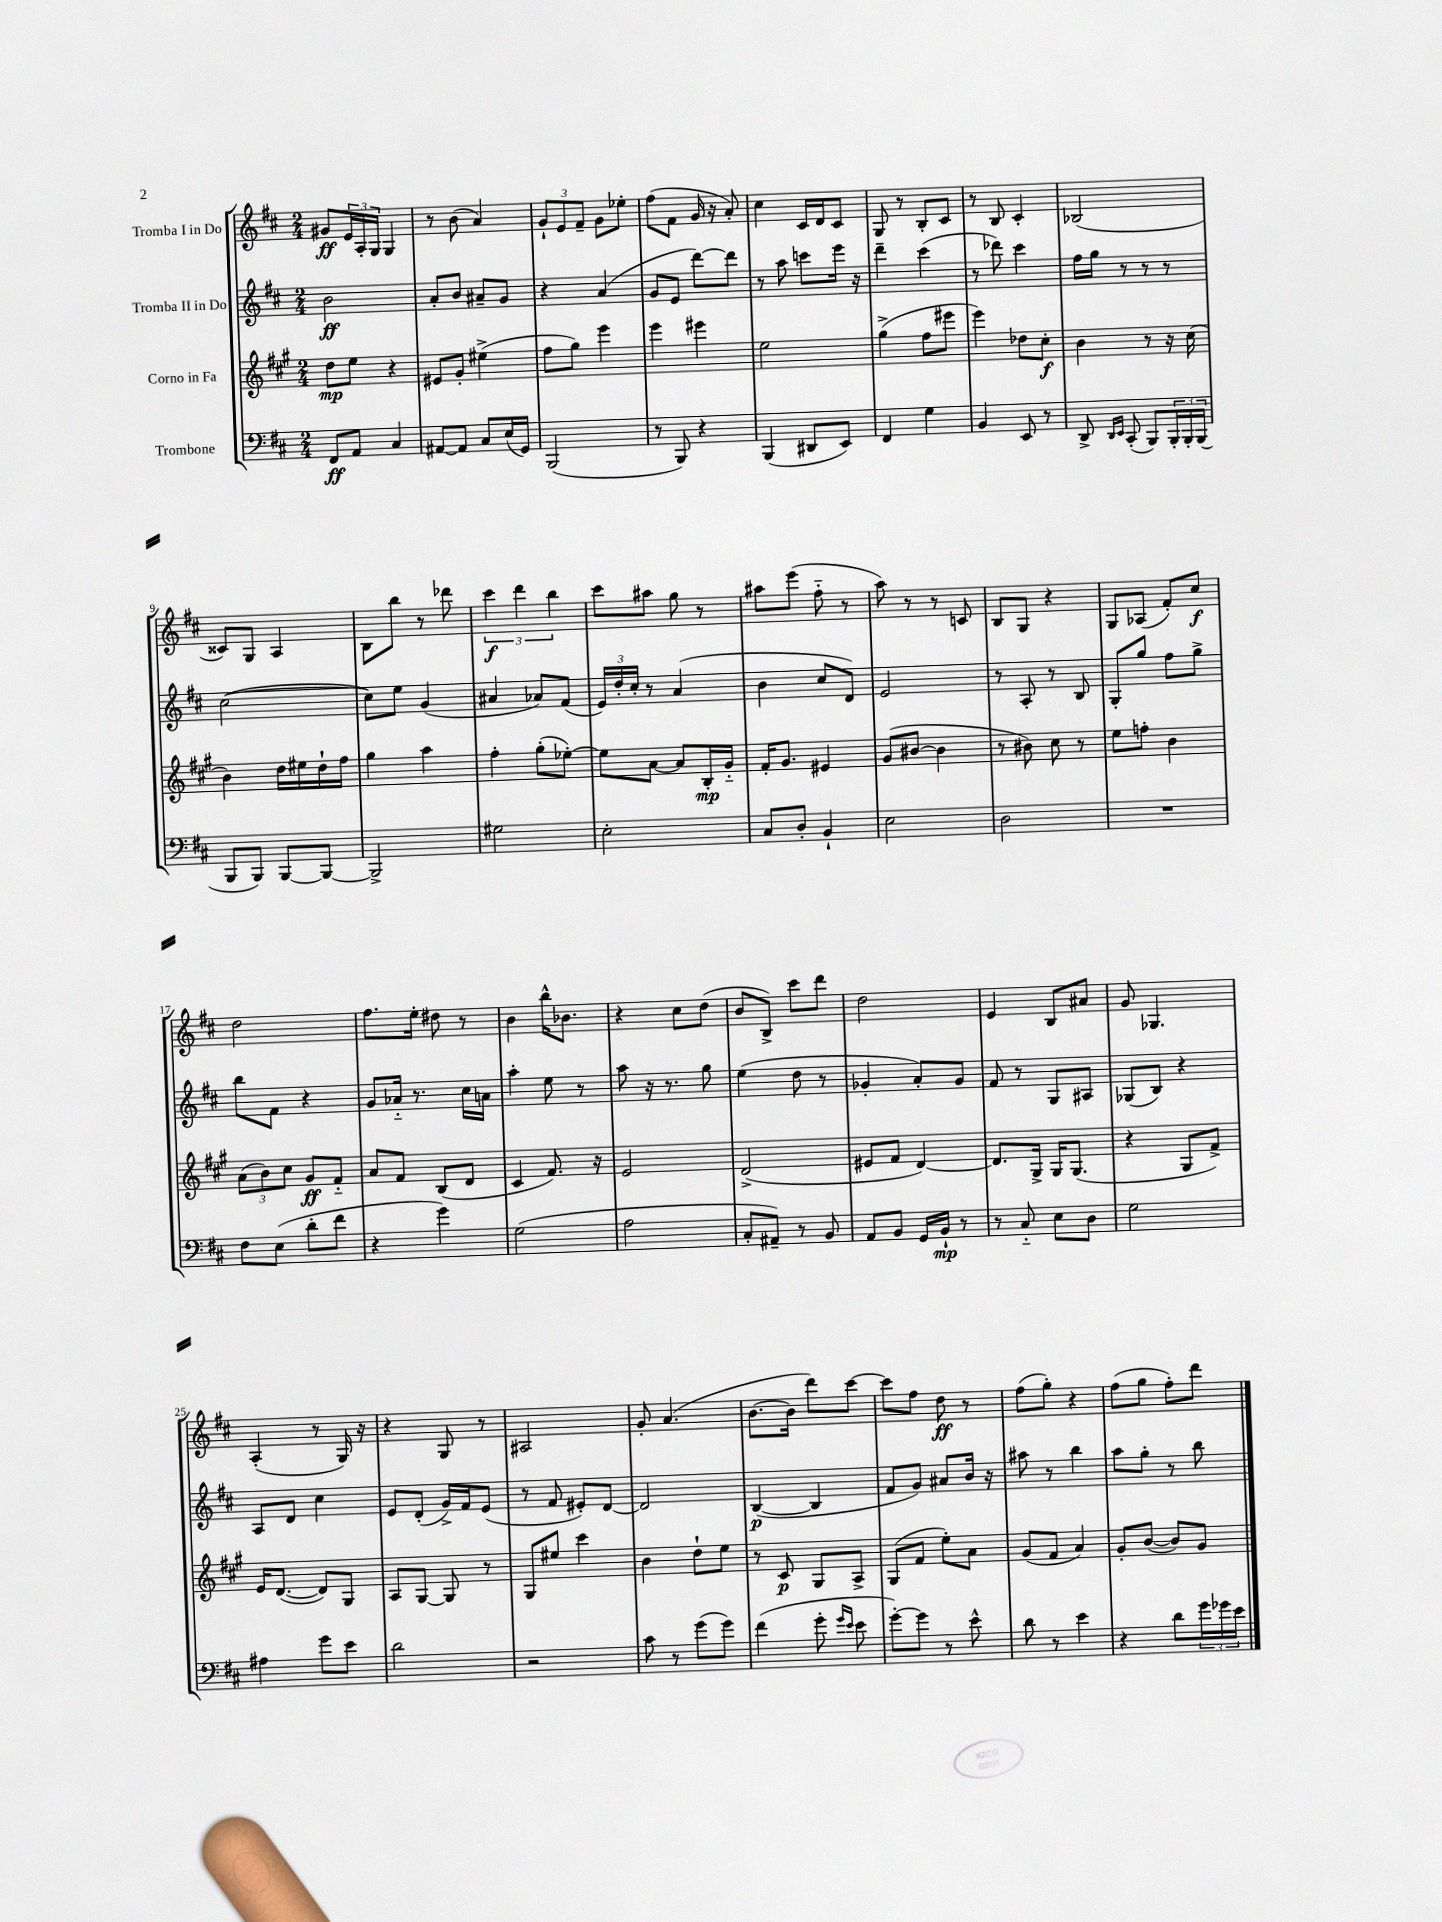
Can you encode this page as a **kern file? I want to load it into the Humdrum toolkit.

**kern	**kern	**kern	**kern
*staff4	*staff3	*staff2	*staff1
*clefF4	*clefG2	*clefG2	*clefG2
*k[f#c#]	*k[f#c#g#]	*k[f#c#]	*k[f#c#]
*M2/4	*M2/4	*M2/4	*M2/4
8FF#	8dd	2b	8g#
8AA	8ee	.	24e
.	.	.	24A'
.	.	.	24G
4C#	4r	.	4G
=	=	=	=
[8AA#	8e#	8a'	8r
8AA#]	8g#'	8b	(8b
8C#	(4ee#^	8a#~	4a)
(16E	.	8g	.
16GG)	.	.	.
=	=	=	=
(2BBB	8ff#	4r	12g`
.	.	.	12e
.	8gg#)	.	.
.	.	.	12f#~
.	4eee	(4a	8g
.	.	.	8ee-'
=	=	=	=
8r	4eee	8g	(8ff#
8BBB)	.	8e	8f#
4r	4eee#	[8ddd)	16g
.	.	.	16r
.	.	8ddd]	8a')
=	=	=	=
(4BBB	2ee	8r	4cc#
.	.	8aa	.
8DD#	.	8ccc	16c#
.	.	.	16d
8EE)	.	16eee	8c#
.	.	16r	.
=	=	=	=
4FF#	(4gg#^	4ddd~	8G
.	.	.	8r
4G	8ff#	(4ccc#	8B'
.	8eee#	.	8c#
=	=	=	=
4BB	4eee)	8r	8r
.	.	8ddd-)	8B
8EE	8dd-	4ccc#	4c#'
8r	8cc#'	.	.
=	=	=	=
8DD^	4b	16ff#	(2B-
.	.	16gg	.
16qqDD	.	.	.
16qqEE	.	.	.
(8CC#'	.	8r	.
8BBB)	8r	8r	.
24BBB'	16r	8r	.
24BBB'	.	.	.
.	(16cc#	.	.
(24BBB	.	.	.
=	=	=	=
8BBB	4b)	([2cc#	8c##)
8BBB)	.	.	8G
[8BBB	16dd	.	4A
.	16ee#	.	.
8BBB_	16dd`	.	.
.	16ff#	.	.
=	=	=	=
2BBB^]	4gg#	8cc#])	8B
.	.	8ee	8bb
.	4aa	(4g	8r
.	.	.	8ddd-
=	=	=	=
2G#	4ff#'	4a#	6ccc#
.	.	.	6ddd
.	(8gg#'	8a-)	.
.	.	.	6bb
.	[8ee-')	(8f#	.
=	=	=	=
2E'	8ee-]	24e)	8ccc#
.	.	24dd'	.
.	.	24cc#'	.
.	[8a	8r	8aa#
.	8a]	(4a	8gg
.	16B'	.	8r
.	16g#'~	.	.
=	=	=	=
8C#	16f#'	4b	8aa#
.	8.g#	.	.
8D'	.	.	(8eee
4BB`	4e#	8cc#	8ff#'~
.	.	8d)	8r
=	=	=	=
2E	(8g#	2e	8aa)
.	[8b#	.	8r
.	4b#]	.	8r
.	.	.	8c
=	=	=	=
2D	8r	8r	8B
.	8b#)	8A'	8G
.	8cc#	8r	4r
.	8r	8B	.
=	=	=	=
2r	8ee	8G'	8G
.	8ff'	8gg	(8A-
.	4b	8ff#	8f#')
.	.	8gg^	8cc#
=	=	=	=
8F#	(12a	8bb	2dd
.	12b)	.	.
(8E	.	8f#	.
.	12cc#	.	.
8d'	8g#	4r	.
8f#	8f#'~	.	.
=	=	=	=
4r	8a	8g	8.ff#
.	8f#	16a-'~	.
.	.	8.r	16ee'
4g)	(8B	.	8dd#
.	8d	16cc#	8r
.	.	16a	.
=	=	=	=
(2G	4c#	4aa'	4b
.	8.f#)	8ee	16bb^^
.	.	.	8.b-
.	.	8r	.
.	16r	.	.
=	=	=	=
2A	2e	8aa	4r
.	.	16r	.
.	.	8.r	.
.	.	.	8cc#
.	.	8gg	(8dd
=	=	=	=
8C#'	(2d^	(4ee	8b
8AA#~)	.	.	8B^)
8r	.	8dd	8ccc#
8BB	.	8r	8ddd
=	=	=	=
8AA	8e#	4g-'	2dd
8BB	8f#	.	.
16GG	[4d)	8a')	.
16BB`	.	.	.
8r	.	8g-	.
=	=	=	=
8r	8.d]	8f#	4e
8C#'~	.	8r	.
.	16G#^	.	.
8E	16G#	8G	8B
.	(8.G#	.	.
8D	.	8A#	8a#
=	=	=	=
2G	4r	(8G-	8g
.	.	8B)	4.G-
.	8G#	4r	.
.	8f#^)	.	.
=	=	=	=
4A#	16e	8A	(4A'
.	([8.d	.	.
.	.	8d	.
8g	8d])	4cc#	8r
8e	8G#	.	16G)
.	.	.	16r
=	=	=	=
2d	8A	8e	4r
.	[8G#	(8d'	.
.	8G#]	16g^)	8G
.	.	16f#	.
.	8r	(8e	8r
=	=	=	=
2r	8G#	8r	2A#
.	8ee#	8f#	.
.	4ccc#	8e#')	.
.	.	[8d	.
=	=	=	=
8c#	4b	2d]	8g'
8r	.	.	(4.a
(8g	8dd`	.	.
8g)	8ee	.	.
=	=	=	=
(4f#	8r	([4B	[8.b
.	8c#	.	.
.	.	.	16b]
8g'	8G#	4B]	8ddd)
16qqg	.	.	.
16qqe	.	.	.
8e	8A^	.	[8ccc#
=	=	=	=
[8g')	(8G#	8f#	8ccc#]
8g]	8f#	8g)	8ff#
8r	8ee')	8a#	8dd
8e^^	8a	16b	8r
.	.	16r	.
=	=	=	=
8d	(8g#	8aa#	(8ff#
8r	8f#	8r	8gg')
4e	4a)	4bb	4r
=	=	=	=
4r	8g#'	8aa	(8ff#
.	([8b	8gg'	8gg
8d	8b])	8r	8ff#')
24g	8g#	8bb	8ddd
24g-	.	.	.
24e	.	.	.
==	==	==	==
*-	*-	*-	*-
